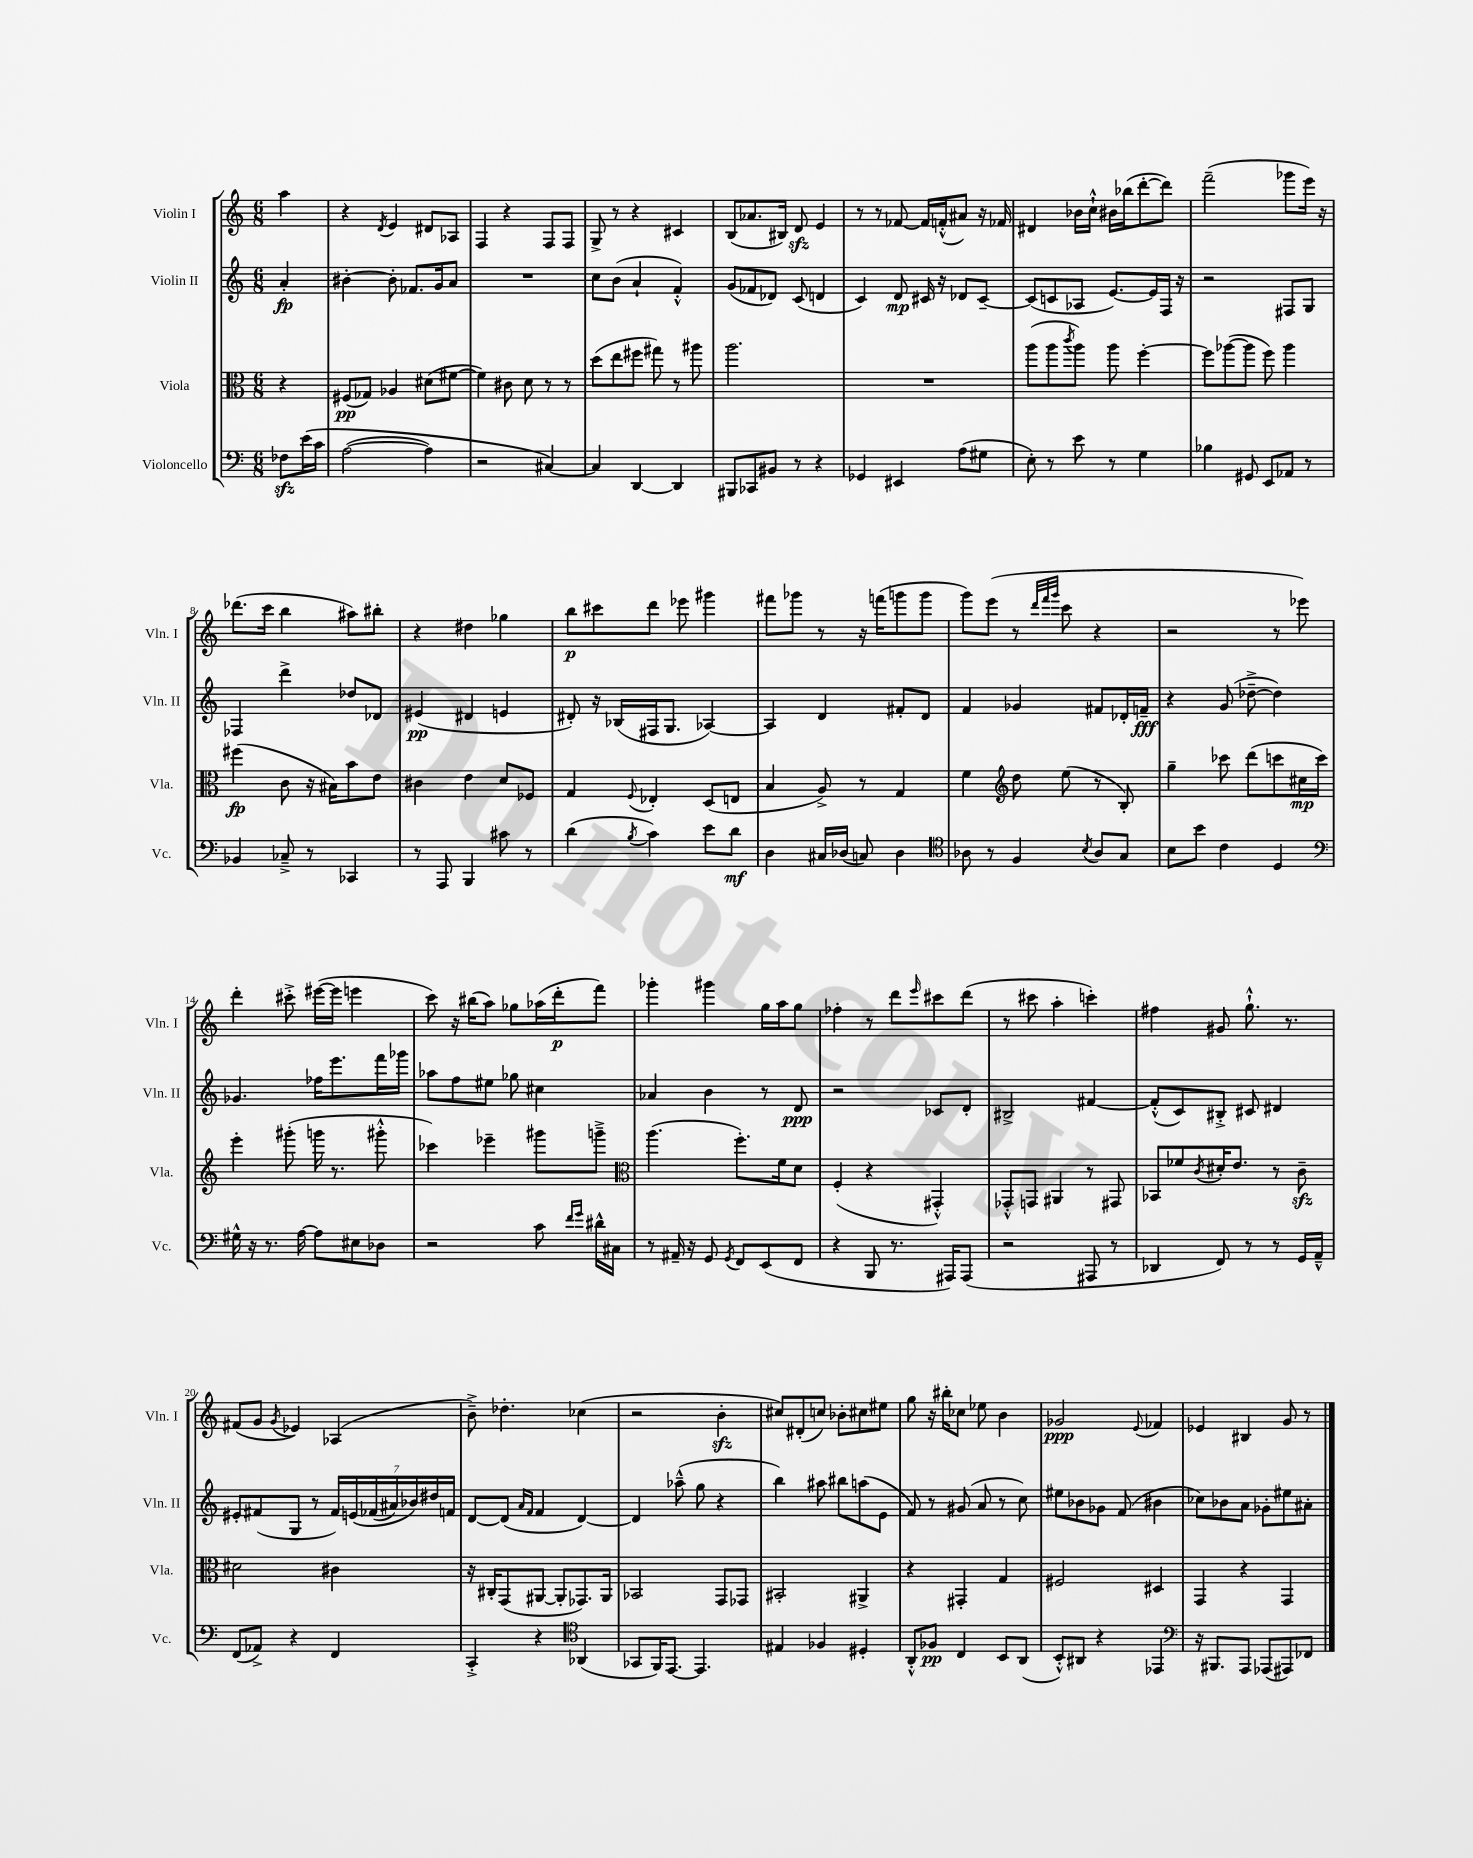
<<
\new StaffGroup <<
\new Staff = "s0" \with { instrumentName = "Violin I" shortInstrumentName = "Vln. I" } {
    \clef treble \key c \major \numericTimeSignature \time 6/8 \partial 4
    a''4 |
    r4 \acciaccatura { d'8 } e'4 dis'8 aes8 |
    f4 r4 f8 f8 |
    g8-> r8 r4 cis'4 |
    b8( aes'8. bis16) d'8\sfz e'4 |
    r8 r8 fes'8~ fes'16 f'16-.-^( ais'8) r16 fes'16 |
    dis'4 bes'16 c''16-!-^ bis'16 bes''16( d'''8~-. d'''8) |
    f'''2--( ges'''8 e'''16) r16 |
    des'''8.( c'''16 b''4 ais''8) bis''8-. |
    r4 dis''4 ges''4 |
    b''8\p cis'''8 d'''8 ees'''8 gis'''4 |
    fis'''8 ges'''8 r8 r16 f'''16( g'''8 g'''8 |
    g'''8) e'''8( r8 \grace { d'''32 f'''32 g'''32 } c'''8 r4 |
    r2 r8 ees'''8) |
    d'''4-. cis'''8-.-> eis'''16~( eis'''16 e'''4 |
    c'''8) r16 bis''16( a''8) ges''8 aes''16( d'''16-.\p f'''8) |
    ges'''4-. gis'''4 g''16 a''16 g''8 |
    fes''4-. r8 d'''8 \grace { e'''16 } cis'''8 d'''8( |
    r8 cis'''8 a''4-. c'''4-.) |
    fis''4 gis'8 g''8.-!-^ r8. |
    fis'8( g'8 \acciaccatura { g'8 } ees'4) aes4( |
    b'8--->) des''4.-. ces''4( |
    r2 b'4-.\sfz |
    cis''8) dis'8-.( c''8) bes'8-. cis''8 eis''8 |
    g''8 r16 bis''16-. ces''8 ees''8 b'4 |
    ges'2\ppp \appoggiatura { e'8 } fes'4 |
    ees'4 bis4 g'8 r8 \bar "|." |
}
\new Staff = "s1" \with { instrumentName = "Violin II" shortInstrumentName = "Vln. II" } {
    \clef treble \key c \major \numericTimeSignature \time 6/8 \partial 4
    a'4-.\fp |
    bis'4~-. bis'8-. fes'8. g'16 a'8 |
    R2. |
    c''8 b'8( a'4-! f'4-.-^) |
    g'8( fes'8 des'8) c'8( d'4 |
    c'4) d'8\mp cis'16 r16 des'8 cis'8~-- |
    cis'8( c'8 aes8 e'8.~) e'16 f16 r16 |
    r2 fis8 g8 |
    fes4 d'''4-> des''8 des'8 |
    eis'4\pp( dis'4 e'4 |
    dis'8-.) r16 bes16( fis16 g8. aes4~) |
    aes4 d'4 fis'8-. d'8 |
    f'4 ges'4 fis'8 des'16-. f'16--\fff |
    r4 g'8( des''8~---> des''4) |
    ges'4. fes''16 e'''8. f'''16 ges'''16 |
    aes''8 f''8 eis''8 ges''8 cis''4 |
    aes'4 b'4 r8 d'8\ppp |
    r2 ces'8 d'8-. |
    bis2-> fis'4~ |
    fis'8-.-^( c'8) bis8-.-> cis'8 dis'4 |
    eis'8-. fis'8( g8 r8 \tuplet 7/4 { fis'16) e'16\( fes'16( ais'16) bes'16\) dis''16 f'16 } |
    d'8~ d'8( \grace { a'16 f'16 } f'4 d'4~) |
    d'4 aes''8---^( g''8 r4 |
    b''4) ais''8 bis''8 a''8( e'8 |
    f'8) r8 gis'8( a'8 r8 c''8) |
    eis''8 bes'8 ges'8 f'8( bis'4 |
    ces''8) bes'8 a'8 ges'8-. eis''8 ais'8-. \bar "|." |
}
\new Staff = "s2" \with { instrumentName = "Viola" shortInstrumentName = "Vla." } {
    \clef alto \key c \major \numericTimeSignature \time 6/8 \partial 4
    r4 |
    fis8\pp( ges8) aes4 dis'8( fis'8~ |
    fis'4) cis'8 d'8 r8 r8 |
    d''8( e''8 fis''8 gis''8) r8 ais''8 |
    a''2. |
    R2. |
    a''8( a''8 \acciaccatura { c'''8 } a''8) a''8 f''4~-. |
    f''8 aes''8~( aes''8 f''8) aes''4 |
    fis''4\fp( c'8 r16 bis16) b'8 e'8 |
    cis'4 e'4 d'8 fes8 |
    g4 \appoggiatura { f8 } ees4-. d8( e8 |
    b4 a8->) r8 g4 |
    f'4 \clef treble d''8 e''8( r8 b8-.) |
    g''4-- ces'''8 d'''8( c'''8 cis''16\mp c'''16) |
    e'''4-. gis'''8-.( g'''16 r8. gis'''8-.-^ |
    ces'''4) ees'''4-- gis'''8 g'''8---> |
    \clef alto a''4.( f''8.-.) f'16 d'8 |
    f4-.( r4 gis,4-.-^) |
    ges,8-.-^ g,8 ais,4 r8 gis,8 |
    bes,8 fes'8 \acciaccatura { c'8 } dis'16-. e'8. r8 c'8--\sfz |
    dis'2 cis'4 |
    r16 cis16-. g,8( ais,8~ ais,8-. ges,8.) ais,16 |
    bes,2 g,8 ges,8 |
    bis,2-. ais,4-> |
    r4 gis,4-. g4 |
    fis2 dis4 |
    g,4 r4 g,4 \bar "|." |
}
\new Staff = "s3" \with { instrumentName = "Violoncello" shortInstrumentName = "Vc." } {
    \clef bass \key c \major \numericTimeSignature \time 6/8 \partial 4
    fes8\sfz e'16\( c'16 |
    a2~( a4) |
    r2 cis4~\) |
    cis4 d,4~ d,4 |
    bis,,8 ces,8 bis,8 r8 r4 |
    ges,4 eis,4 a8( gis8 |
    e8-.) r8 e'8 r8 g4 |
    bes4 gis,8 e,8 aes,8 r8 |
    bes,4 ces8---> r8 ces,4 |
    r8 a,,8 b,,4 cis'8 r8 |
    d'4( \acciaccatura { b8 } c'4) e'8 d'8\mf |
    d4 cis16 des16( c8) des4 |
    \clef tenor aes8 r8 f4 \acciaccatura { b8 } aes8 g8 |
    b8 b'8 c'4 d4 |
    \clef bass gis16-^ r16 r8. a16~ a8 eis8 des8 |
    r2 c'8 \grace { f'16 g'16 } dis'16-^ cis16 |
    r8 ais,16-- r16 g,8 \acciaccatura { g,8 } f,8 e,8( f,8 |
    r4 b,,8 r8. ais,,16) ais,,8( |
    r2 ais,,8 r8 |
    des,4 f,8) r8 r8 g,16 a,16---^ |
    f,8( aes,8->) r4 f,4 |
    c,4-.-> r4 \clef tenor aes,4( |
    ges,8 f,16) e,8.~ e,4. |
    eis4 fes4 dis4-. |
    a,8-.-^ fes8\pp c4 b,8 a,8( |
    b,8-.-^) ais,8 r4 ees,4 |
    \clef bass r16 bis,,8. a,,8 aes,,8( ais,,8) fes,8 \bar "|." |
}
>>
>>
